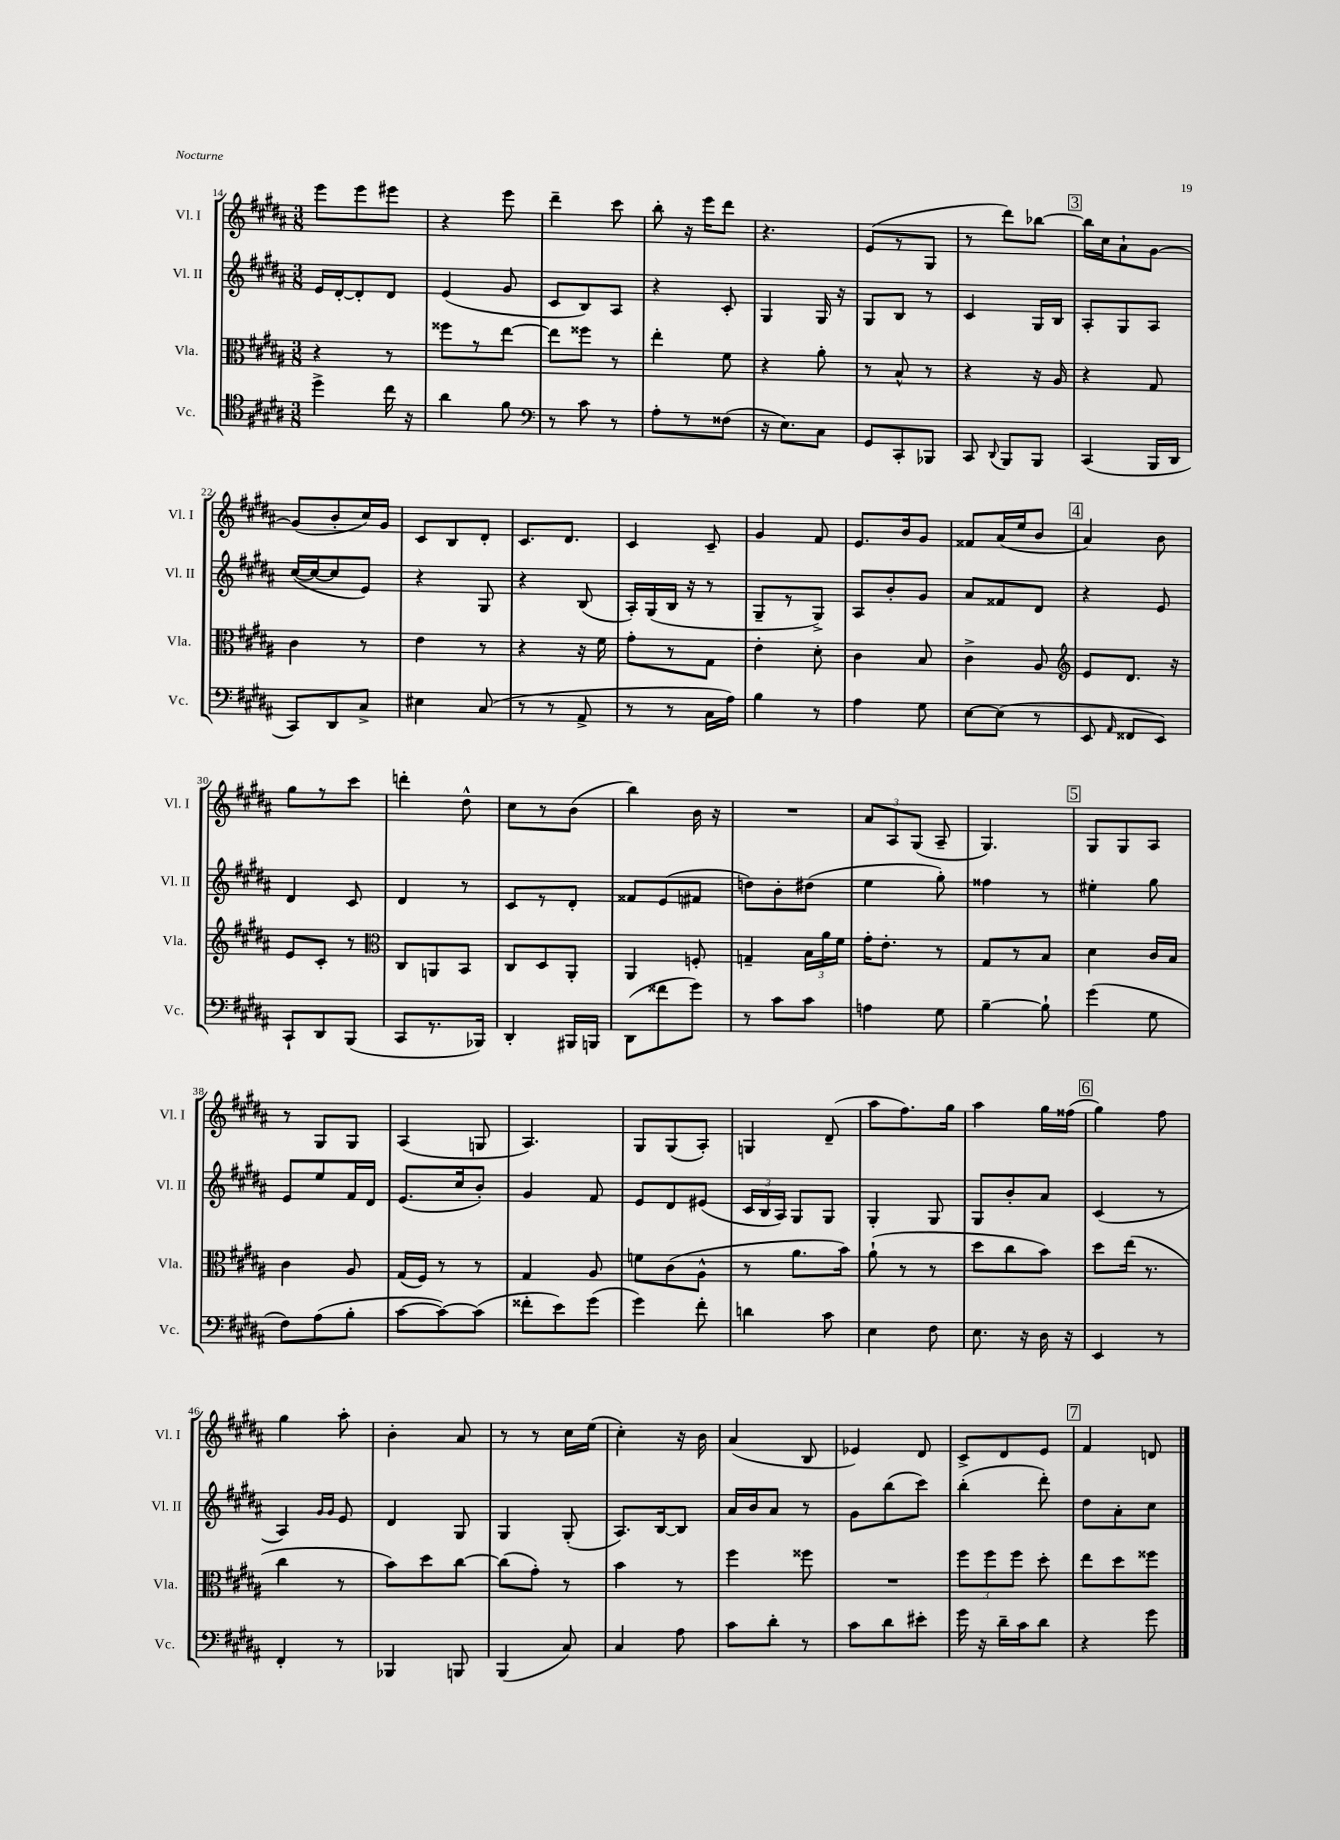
<<
\new StaffGroup <<
\new Staff = "s0" \with { instrumentName = "Vl. I" shortInstrumentName = "Vl. I" } {
    \clef treble \key b \major \numericTimeSignature \time 3/8
    \autoBeamOff e'''8[ e'''8 eis'''8] |
    r4 e'''8 |
    dis'''4-- cis'''8 |
    b''8-. r16 e'''16[ dis'''8] |
    r4. |
    e'8[( r8 gis8] |
    r8 dis'''8[) bes''8]~ |
    \mark \markup { \box "3" } bes''16[ cis''16 ais'8-! gis'8]~ |
    gis'8[( b'8-. cis''16) gis'16] |
    cis'8[ b8 dis'8]-. |
    cis'8.[ dis'8.] |
    cis'4 cis'8-- |
    gis'4 fis'8 |
    e'8.[ b'16 gis'8] |
    fisis'8[ ais'16( e''16 b'8] |
    \mark \markup { \box "4" } ais'4) b'8 |
    gis''8[ r8 cis'''8] |
    d'''4-. dis''8-^ |
    cis''8[ r8 b'8]( |
    b''4) b'16 r16 |
    R4. |
    \tuplet 3/2 { ais'8[ ais8 gis8]( } ais8-- |
    gis4.) |
    \mark \markup { \box "5" } gis8[ gis8 ais8] |
    r8 gis8[ gis8] |
    ais4( g8 |
    ais4.) |
    gis8[ gis8( ais8]-.) |
    g4 dis'8--( |
    ais''8[ fis''8.) gis''16] |
    ais''4 gis''16[ fisis''16]( |
    \mark \markup { \box "6" } gis''4) fis''8 |
    gis''4 ais''8-. |
    b'4-. ais'8 |
    r8 r8 cis''16[ e''16]( |
    cis''4-.) r16 b'16 |
    ais'4( b8 |
    ees'4) dis'8 |
    cis'8[-> dis'8 e'8] |
    \mark \markup { \box "7" } fis'4 d'8 \bar "|." |
}
\new Staff = "s1" \with { instrumentName = "Vl. II" shortInstrumentName = "Vl. II" } {
    \clef treble \key b \major \numericTimeSignature \time 3/8
    \autoBeamOff e'16[ dis'16~-. dis'8-. dis'8] |
    e'4( gis'8 |
    cis'8[ b8) ais8] |
    r4 cis'8-. |
    gis4 gis16 r16 |
    gis8[ b8] r8 |
    cis'4 gis16[ b16] |
    \mark \markup { \box "3" } ais8[-. gis8 ais8] |
    cis''16[~( cis''16~ cis''8 e'8]) |
    r4 gis8 |
    r4 b8( |
    ais16[-.) gis16( b16] r16 r8 |
    gis8[-- r8 gis8]->) |
    ais8[ b'8-. gis'8] |
    ais'8[ fisis'8 dis'8] |
    \mark \markup { \box "4" } r4 e'8 |
    dis'4 cis'8 |
    dis'4 r8 |
    cis'8[ r8 dis'8]-. |
    fisis'8[ e'8( fis'8] |
    d''8[) b'8-. dis''8]( |
    e''4 gis''8-.) |
    fisis''4 r8 |
    \mark \markup { \box "5" } eis''4-. gis''8 |
    e'8[ e''8 fis'16 dis'16] |
    e'8.[( cis''16 b'8]-.) |
    gis'4 fis'8 |
    e'8[ dis'8 eis'8]( |
    \tuplet 3/2 { cis'16[ b16 ais16]) } gis8[ gis8] |
    gis4-. gis8 |
    gis8[ b'8-. ais'8] |
    \mark \markup { \box "6" } cis'4( r8 |
    ais4) \grace { gis'16[ gis'16] } e'8 |
    dis'4 gis8 |
    gis4 gis8-.( |
    ais8.[) b16~ b8] |
    ais'16[ b'16 ais'8] r8 |
    gis'8[ b''8( cis'''8]) |
    b''4-.( dis'''8-.) |
    \mark \markup { \box "7" } dis''8[ ais'8-. cis''8] \bar "|." |
}
\new Staff = "s2" \with { instrumentName = "Vla." shortInstrumentName = "Vla." } {
    \clef alto \key b \major \numericTimeSignature \time 3/8
    \autoBeamOff r4 r8 |
    fisis''8[ r8 e''8]~ |
    e''8[ fisis''8] r8 |
    e''4-. fis'8 |
    r4 ais'8-. |
    r8 b8-^ r8 |
    r4 r16 ais16 |
    \mark \markup { \box "3" } r4 gis8 |
    cis'4 r8 |
    e'4 r8 |
    r4 r16 fis'16 |
    gis'8[-. r8 gis8] |
    e'4-. dis'8-. |
    cis'4 b8 |
    cis'4-> ais8 |
    \mark \markup { \box "4" } \clef treble e'8[ dis'8.] r16 |
    e'8[ cis'8]-. r8 |
    \clef alto cis8[ a,8 b,8] |
    cis8[ dis8 ais,8]-. |
    ais,4 f8-. |
    g4-- \tuplet 3/2 { b16[ ais'16 fis'16] } |
    gis'16[-. e'8.]-. r8 |
    gis8[ r8 b8] |
    \mark \markup { \box "5" } dis'4 cis'16[ b16] |
    cis'4 ais8 |
    gis16[( fis16]) r8 r8 |
    gis4 ais8 |
    f'8[ cis'8( ais8]-^ |
    r8 ais'8.[ b'16]) |
    ais'8-!( r8 r8 |
    dis''8[ cis''8 b'8]) |
    \mark \markup { \box "6" } dis''8[ e''16]( r8. |
    cis''4 r8 |
    b'8[) dis''8 cis''8]~ |
    cis''8[( gis'8]-.) r8 |
    b'4 r8 |
    fis''4 fisis''8 |
    R4. |
    \tuplet 3/2 { fis''8[ fis''8 fis''8] } dis''8-. |
    \mark \markup { \box "7" } e''8[ dis''8 fisis''8] \bar "|." |
}
\new Staff = "s3" \with { instrumentName = "Vc." shortInstrumentName = "Vc." } {
    \clef tenor \key b \major \numericTimeSignature \time 3/8
    \autoBeamOff dis''4-> cis''16 r16 |
    ais'4 fis'8 |
    \clef bass r8 cis'8 r8 |
    ais8[-. r8 fisis8]( |
    r16 e8.[) cis8] |
    gis,8[ cis,8-. bes,,8] |
    cis,8 \appoggiatura { dis,8 } b,,8[ b,,8] |
    \mark \markup { \box "3" } cis,4( b,,16[ dis,16] |
    cis,8[) dis,8 cis8]-> |
    eis4 cis8( |
    r8 r8 ais,8-> |
    r8 r8 cis16[ ais16]) |
    b4 r8 |
    ais4 gis8 |
    e8[~ e8]( r8 |
    \mark \markup { \box "4" } e,8 \grace { ais,16 } fisis,8[ e,8]) |
    cis,8[-! dis,8 b,,8]( |
    cis,8[ r8. bes,,16]) |
    dis,4-. bis,,16[ b,,16] |
    dis,8[( fisis'8 gis'8]) |
    r8 cis'8[ cis'8] |
    a4 gis8 |
    b4~-- b8-! |
    \mark \markup { \box "5" } gis'4( gis8 |
    fis8[) ais8( b8]-. |
    cis'8[~ cis'8~) cis'8]( |
    fisis'8[-. e'8) gis'8]( |
    gis'4) fis'8-. |
    d'4 cis'8 |
    e4 fis8 |
    e8. r16 dis16 r16 |
    \mark \markup { \box "6" } e,4 r8 |
    fis,4-. r8 |
    bes,,4 b,,8 |
    b,,4( cis8) |
    cis4 ais8 |
    cis'8[ dis'8]-. r8 |
    cis'8[ dis'8 eis'8]-. |
    gis'16 r16 dis'16[-- cis'16 dis'8] |
    \mark \markup { \box "7" } r4 gis'8 \bar "|." |
}
>>
>>
\layout { \context { \Score currentBarNumber = #14 } }
